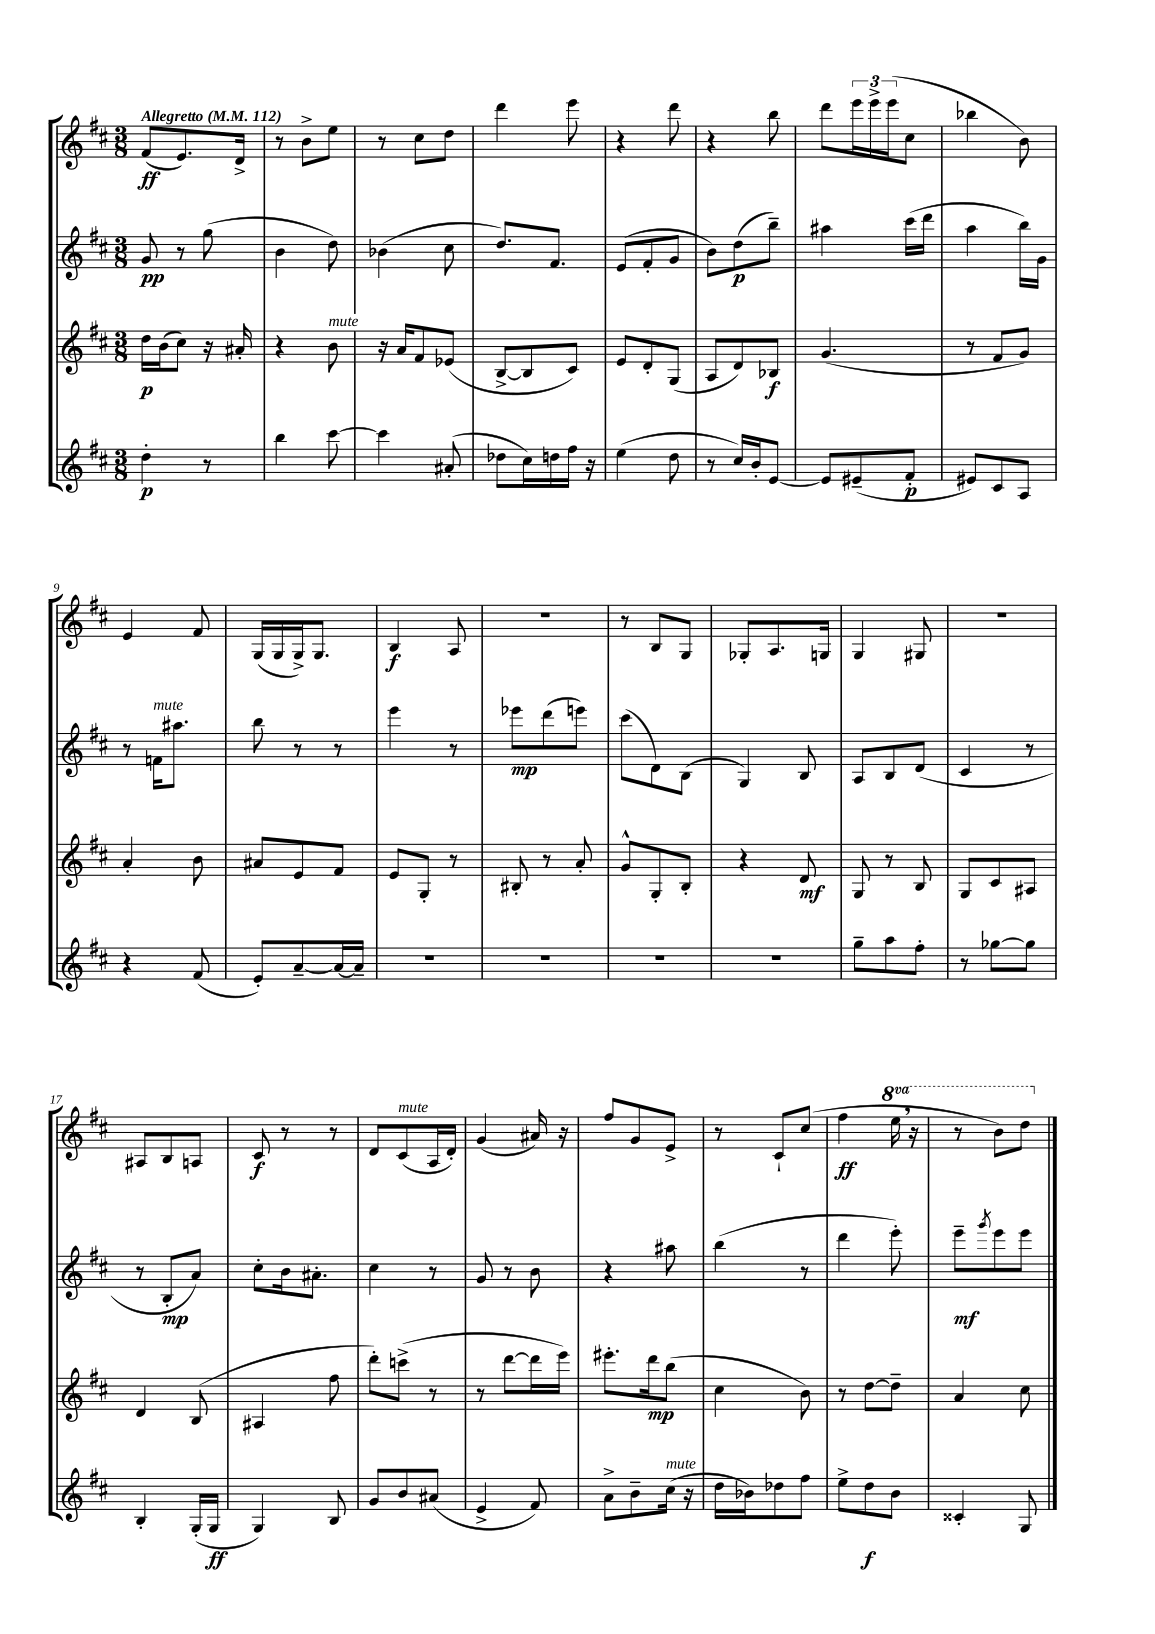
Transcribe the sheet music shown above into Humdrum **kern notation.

**kern	**kern	**kern	**kern
*staff4	*staff3	*staff2	*staff1
*clefG2	*clefG2	*clefG2	*clefG2
*k[f#c#]	*k[f#c#]	*k[f#c#]	*k[f#c#]
*M3/8	*M3/8	*M3/8	*M3/8
*MM112	*MM112	*MM112	*MM112
4dd'\	16dd\LL	8g/	(8f#/L
.	(16b\J	.	.
.	8cc#\J)	8r	8.e/)
8r	16r	(8gg\	.
.	16a#'/	.	16d^/Jk
=	=	=	=
4bb\	4r	4b\	8r
.	.	.	8b^\L
[8ccc#\	8b\	8dd\)	8ee\J
=	=	=	=
4ccc#\]	16r	(4b-\	8r
.	16a/LK	.	.
.	8f#/	.	8cc#\L
(8a#'/	(8e-/J	8cc#\	8dd\J
=	=	=	=
8dd-\L	[8B^/L	8.dd/L)	4ddd\
16cc#\L)	8B/]	.	.
16dd\	.	8.f#/J	.
16ff#\JJ	8c#/J)	.	8eee\
16r	.	.	.
=	=	=	=
(4ee\	8e/L	(8e/L	4r
.	8d'/	8f#'/	.
8dd\	(8G/J	8g/J	8ddd\
=	=	=	=
8r	8A/L	8b\L)	4r
16cc#/LL)	8d/)	(8dd\	.
16b'/J	.	.	.
[8e/J	8B-/J	8bb~\J)	8bb\
=	=	=	=
8e/]L	(4.g/	4aa#\	8ddd\L
(8e#~/	.	.	24eee\L
.	.	.	24eee^\
.	.	.	(24eee\J
8f#'/J	.	(16ccc#\LL	8cc#\J
.	.	16ddd\JJ	.
=	=	=	=
8e#/L)	8r	4aa\	4bb-\
8c#/	8f#/L	.	.
8A/J	8g/J)	16bb\LL)	8b\)
.	.	16g\JJ	.
=	=	=	=
4r	4a'/	8r	4e/
.	.	16f\LK	.
.	.	8.aa#\J	.
(8f#/	8b\	.	8f#/
=	=	=	=
8e'/L)	8a#/L	8bb\	(16G/LL
.	.	.	16G/
[8a~/	8e/	8r	16G^/J)
.	.	.	8.G/J
16a/_L	8f#/J	8r	.
16a~/]JJ	.	.	.
=	=	=	=
4.r	8e/L	4eee\	4B/
.	8G'/J	.	.
.	8r	8r	8A/
=	=	=	=
4.r	8B#'/	8eee-\L	4.r
.	8r	(8ddd\	.
.	8a'/	8eee\J)	.
=	=	=	=
4.r	8g^^/L	(8ccc#\L	8r
.	8G'/	8d\)	8B/L
.	8B'/J	(8B\J	8G/J
=	=	=	=
4.r	4r	4G/)	8G-'/L
.	.	.	8.A/
.	8d/	8B/	.
.	.	.	16G/Jk
=	=	=	=
8gg~\L	8G/	8A/L	4G/
8aa\	8r	8B/	.
8ff#'\J	8B/	(8d/J	8G#/
=	=	=	=
8r	8G/L	4c#/	4.r
[8gg-\L	8c#/	.	.
8gg-\]J	8A#/J	8r	.
=	=	=	=
4B'/	4d/	8r	8A#/L
.	.	8B'/L	8B/
(16G'/LL	(8B/	8a/J)	8A/J
16G/JJ	.	.	.
=	=	=	=
4G/)	4A#/	8cc#'\L	8c#/
.	.	16b\k	8r
.	.	8.a#'\J	.
8B/	8ff#\	.	8r
=	=	=	=
8g/L	8ddd'\L)	4cc#\	8d/L
8b/	(8ccc^\J	.	(8c#/
(8a#/J	8r	8r	16A/L
.	.	.	16d'/JJ)
=	=	=	=
4e^/	8r	8g/	(4g/
.	[8ddd\L	8r	.
8f#/)	16ddd\]L	8b\	16a#/)
.	16eee\JJ)	.	16r
=	=	=	=
8a^\L	8.eee#'\L	4r	8ff#/L
8b~\	.	.	8g/
.	16ddd\k	.	.
(16cc#\Jk	(8bb\J	8aa#\	8e^/J
16r	.	.	.
=	=	=	=
16dd\LL	4cc#\	(4bb\	8r
16b-\J)	.	.	.
8dd-\	.	.	8c#`/L
8ff#\J	8b\)	8r	(8cc#/J
=	=	=	=
8ee^\L	8r	4ddd\	4ff#\
8dd\	[8dd\L	.	.
8b\J	8dd~\]J	8eee'\)	16eee\
.	.	.	16r
=	=	=	=
4c##'/	4a/	8eee~\L	8r
.	.	8qggg/	.
.	.	8eee\	8bb\L)
8G/	8cc#\	8eee\J	8ddd\J
==	==	==	==
*-	*-	*-	*-
